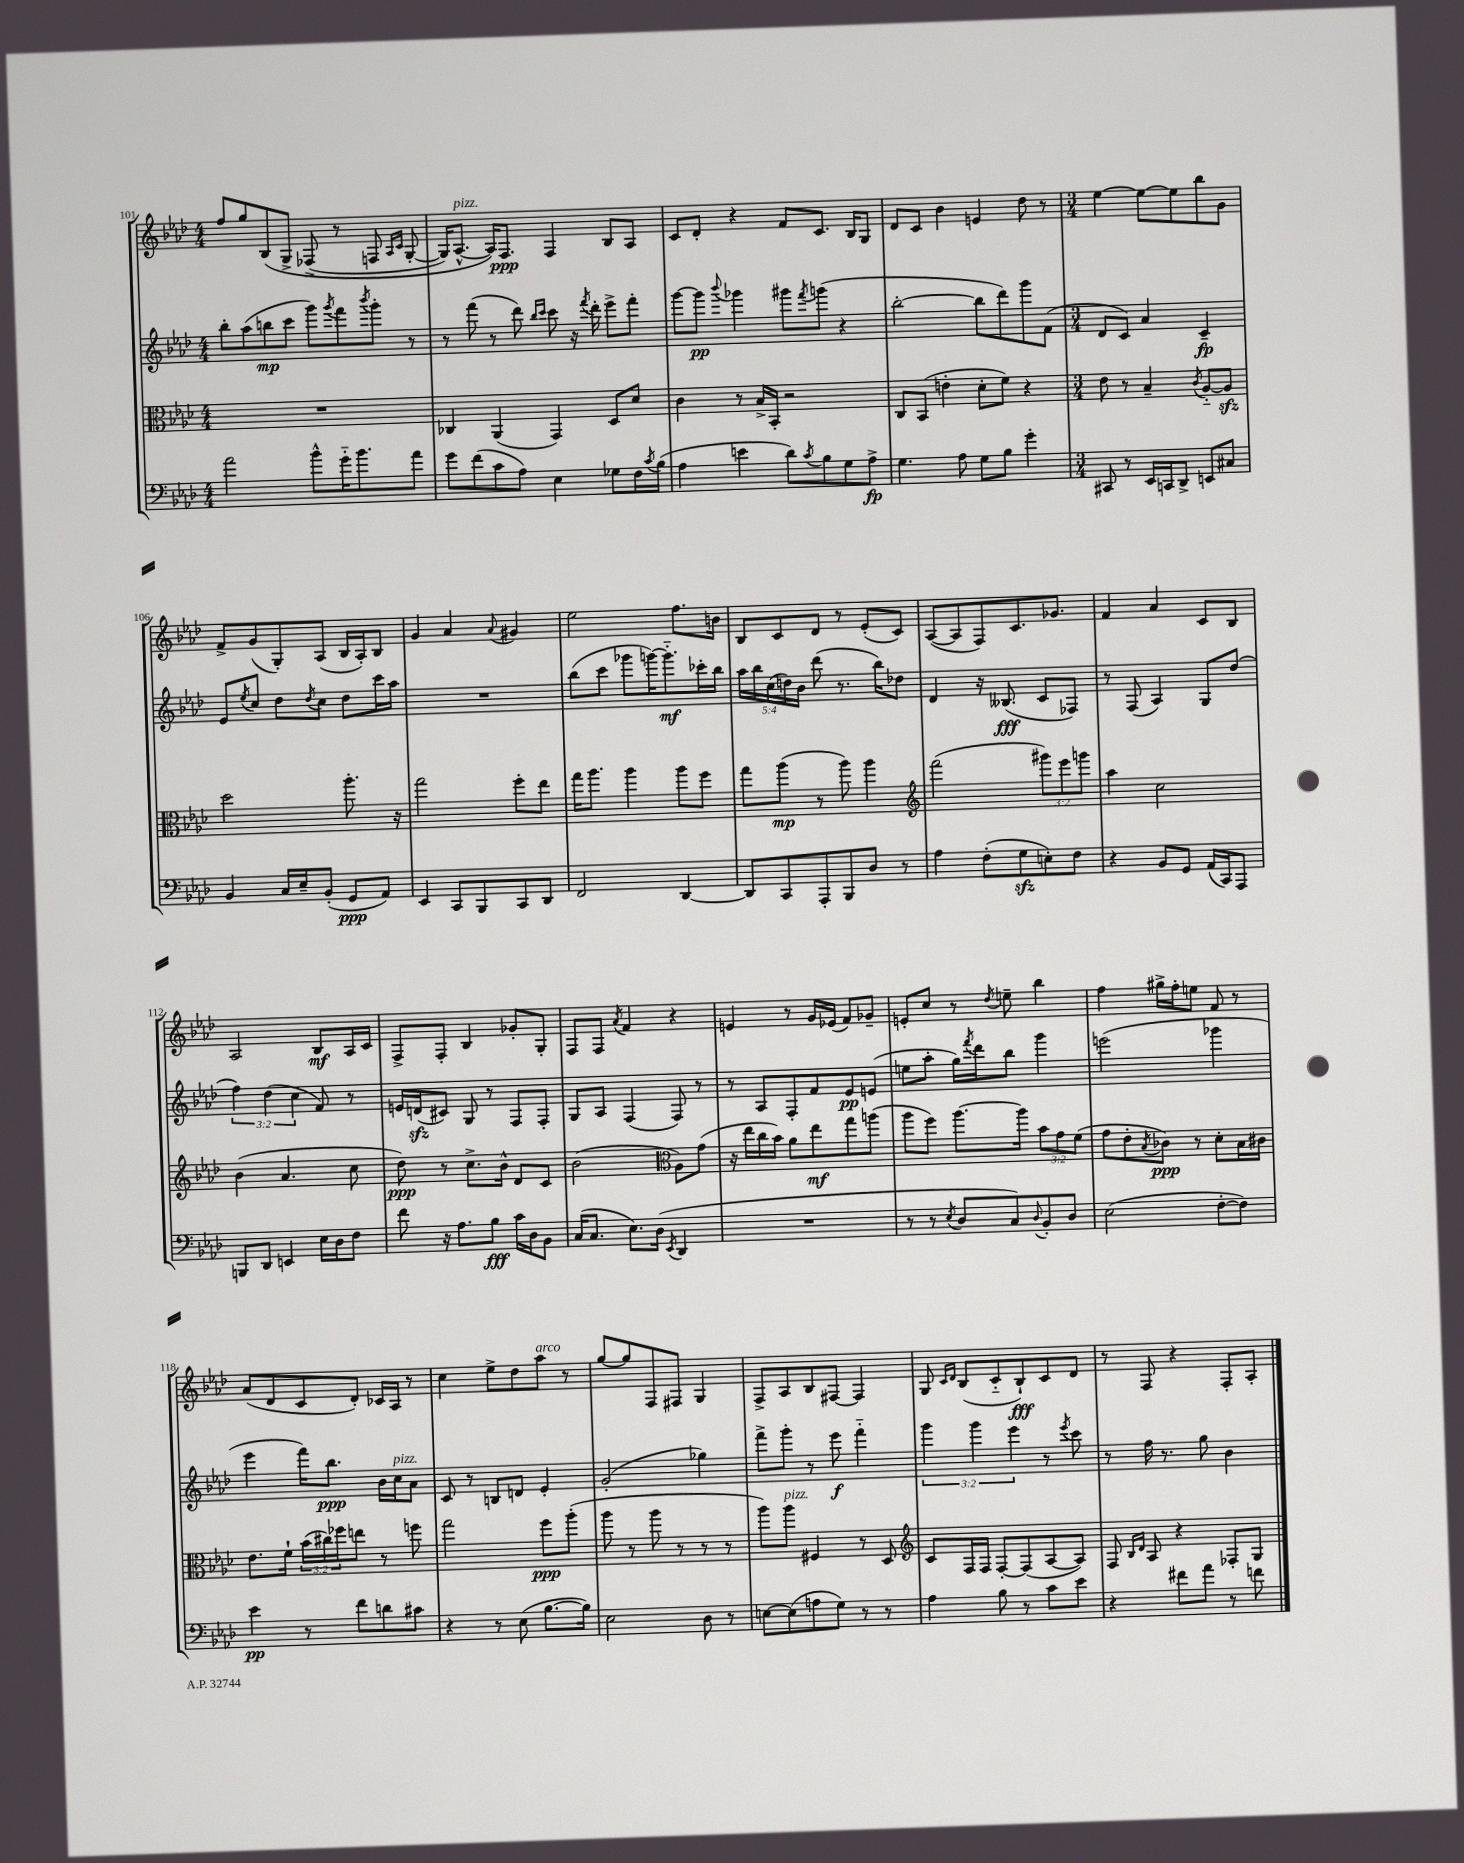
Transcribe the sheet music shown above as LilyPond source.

<<
\new StaffGroup <<
\new Staff = "s0" {
    \clef treble \key aes \major \numericTimeSignature \time 4/4
    f''8 g''8 bes8\( g8-> fes8->( r8 f8 \grace { aes16 c'16 } g8~-. |
    g16) aes8.~-^^\markup { \italic "pizz." } aes16\) f8.\ppp f4 bes8 aes8 |
    c'8 des'8-. r4 f'8 c'8. bes16 g8 |
    des'8 c'8 bes'4 e'4 des''8 r8 |
    \numericTimeSignature \time 3/4 ees''4~ ees''8~ ees''8 bes''8 g'8 |
    f'8-> g'8( g8-.) aes8( bes16 aes16-.) bes8 |
    g'4 aes'4 \appoggiatura { aes'8 } gis'4 |
    ees''2 f''8. b'16 |
    bes8 c'8 des'8 r8 ees'8-.( c'8) |
    aes8~( aes8 f8) c'8. ges'8. |
    f'4 aes'4 c'8 bes8 |
    aes2 bes8\mf aes16 c'16 |
    f8-> f8-. bes4 ges'8-. g8-. |
    f8 f8 \acciaccatura { aes'8 } f'4 r4 |
    e'4 r8 g'16 ees'16( f'8) ges'8-- |
    e'8-. c''8 r8 \acciaccatura { des''8 } e''8-- bes''4 |
    f''4 gis''16-> f''16-. e''8 f'8 r8 |
    aes'8( des'8 c'8 des'8-.) ces'16 aes16 r8 |
    c''4 ees''8-> des''8 aes''8^\markup { \italic "arco" } r8 |
    g''8~ g''8 f8 fis8 g4 |
    f8-> aes8 bes8 fis8~ fis4 |
    g8 \grace { c'16 des'16 } bes8( c'8-_ bes8-!\fff) c'8 des'8 |
    r8 f8 r4 f8-. aes8-. \bar "|." |
}
\new Staff = "s1" {
    \clef treble \key aes \major \numericTimeSignature \time 4/4 \override Staff.TupletNumber.text = #tuplet-number::calc-fraction-text
    bes''8-. aes''8( b''8\mp c'''8 g'''8) \acciaccatura { g'''8 } f'''8 \acciaccatura { bes'''8 } g'''8-. r8 |
    r8 f'''8( r8 des'''8) \grace { bes''16 c'''16 } c'''8 r16 \acciaccatura { f'''8 } des'''16-. ees'''8-> f'''8-. |
    g'''8~ g'''8\pp \appoggiatura { bes'''8 } ges'''4 gis'''8 \acciaccatura { f'''8 } g'''8( r4 |
    bes''2~-. bes''8 des'''8) g'''8 f'8( |
    \numericTimeSignature \time 3/4 des'8 c'8) aes'4 c'4--\fp |
    ees'8 \acciaccatura { ees''8 } c''8 des''8 \acciaccatura { des''8 } c''8 des''8 c'''16 aes''16 |
    R2. |
    bes''8( c'''8 ges'''8 g'''16~) g'''8.-_\mf ces'''16-. bes''16 |
    \tuplet 5/4 { aes''16 bes''16 c''16( d''16) bes'16 } des'''8( r8. bes''16) des''8 |
    des'4 r16 beses8.\fff( c'8 fes8) |
    r8 f8( aes4) g8 des''8( |
    \tuplet 3/2 { f''4) des''4( c''4 } f'8) r8 |
    e'16 d'16\sfz( cis'8) g8 r8 f8 f8-. |
    g8 aes8 f4( f8) r8 |
    r8 aes8 f8-. f'8 ees'8\pp e'8( |
    e''8 aes''8-. g''16) \acciaccatura { f'''8 } des'''16 bes''8 g'''4 |
    e'''2( ges'''4 |
    ees'''4 f'''16) bes''8.\ppp bes'16 c''16^\markup { \italic "pizz." } aes'8 |
    c'8 r8 b8 d'8 ees'4-. |
    g'2-.( ges''4) |
    f'''8-> g'''8-. r8 ees'''8\f f'''4-_ |
    \tuplet 3/2 { g'''4 g'''4 ees'''4 } r8 \acciaccatura { ees'''8 } c'''8 |
    r8 f''16 r8. g''8 bes'4 \bar "|." |
}
\new Staff = "s2" {
    \clef alto \key aes \major \numericTimeSignature \time 4/4 \override Staff.TupletNumber.text = #tuplet-number::calc-fraction-text
    R1 |
    ces4 aes,4( g,4) des8 des'8 |
    c'4 r8 bes16-> bes,16-. r2 |
    c8 bes,8( e'4-. des'8-. f'8) r4 |
    \numericTimeSignature \time 3/4 ees'8 r8 bes4-- \acciaccatura { c'8 } aes8~-_ aes8\sfz |
    des''2 aes''8.-. r16 |
    g''2 f''8-. ees''8 |
    g''16 aes''8. aes''4 aes''8 f''8 |
    g''8 aes''8\mp( r8 aes''8) aes''4 |
    \clef treble f'''2( \tuplet 3/2 { gis'''8) ees'''8 g'''8 } |
    aes''4 c''2 |
    bes'4( aes'4. c''8 |
    des''8\ppp) r8 c''8.-> bes'16-^ des'8 c'8 |
    bes'2( \clef alto aes8) g'8( |
    r16 ees''16 c''16 bes'16) aes'8 ees''8\mf g''8 a''8( |
    aes''8 f''8) aes''8.~ aes''16 \tuplet 3/2 { bes'8 g'8 f'8( } |
    g'8 ees'8-. \acciaccatura { bes8 } ces'8\ppp) r8 des'8-. bes16 cis'16 |
    ees'8. f'16-! \tuplet 3/2 { bes'16( cis''16) fes''16 } e''8 r8 f''8 |
    g''2 f''8\ppp aes''8-.( |
    aes''8 r8 aes''8 r8 r8 r8 |
    aes''8) aes''8^\markup { \italic "pizz." } fis4 r8 des8 |
    \clef treble c'8 f16 f16 f8~-. f8( aes8~ aes8) |
    f8 \grace { bes16 des'16 } aes8 r4 fes8-. g8 \bar "|." |
}
\new Staff = "s3" {
    \clef bass \key aes \major \numericTimeSignature \time 4/4
    aes'2 bes'8-^ g'16-_ bes'8. aes'8 |
    g'8 f'8( c'8 aes8) ees4 ges8 f16 \acciaccatura { c'8 } bes16( |
    aes4 e'4 des'8) \acciaccatura { c'8 } bes8 g8 aes8->\fp |
    g4. aes8 g8 bes8 g'4-. |
    \numericTimeSignature \time 3/4 cis,8 r8 ees,16 c,16 des,8-> e,8 cis8 |
    bes,4 c16 ees16-- bes,8-.( g,8\ppp aes,8) |
    ees,4 c,8 bes,,8 c,8 des,8 |
    f,2 des,4~ |
    des,8 c,8 aes,,8-. bes,,8 des8 r8 |
    aes4 f8-.( g8\sfz e8-.) f8 |
    r4 bes,8 g,8 aes,16( c,16) aes,,8 |
    b,,8 des,8 e,4 ees16 des16 f8 |
    f'8 r16 aes8. bes8\fff c'16 des16 bes,8 |
    c16( c8. ees8.) des16( \acciaccatura { ees,8 } des,4 |
    R2. |
    r8 r8 \acciaccatura { ees8 } des8 c8) \appoggiatura { des8 } bes,8-. des8 |
    ees2( f8~-. f8) |
    ees'4\pp r8 f'8 d'8 cis'8 |
    r4 r8 ees8( bes8.~ bes16) |
    ees2 des8 r8 |
    e8~ e8( a8 g8) r8 r8 |
    aes4 bes8 r8 c'8 ees'8 |
    r4 fis'8 aes'8 r8 f'8 \bar "|." |
}
>>
>>
\layout { \context { \Score currentBarNumber = #101 } }
